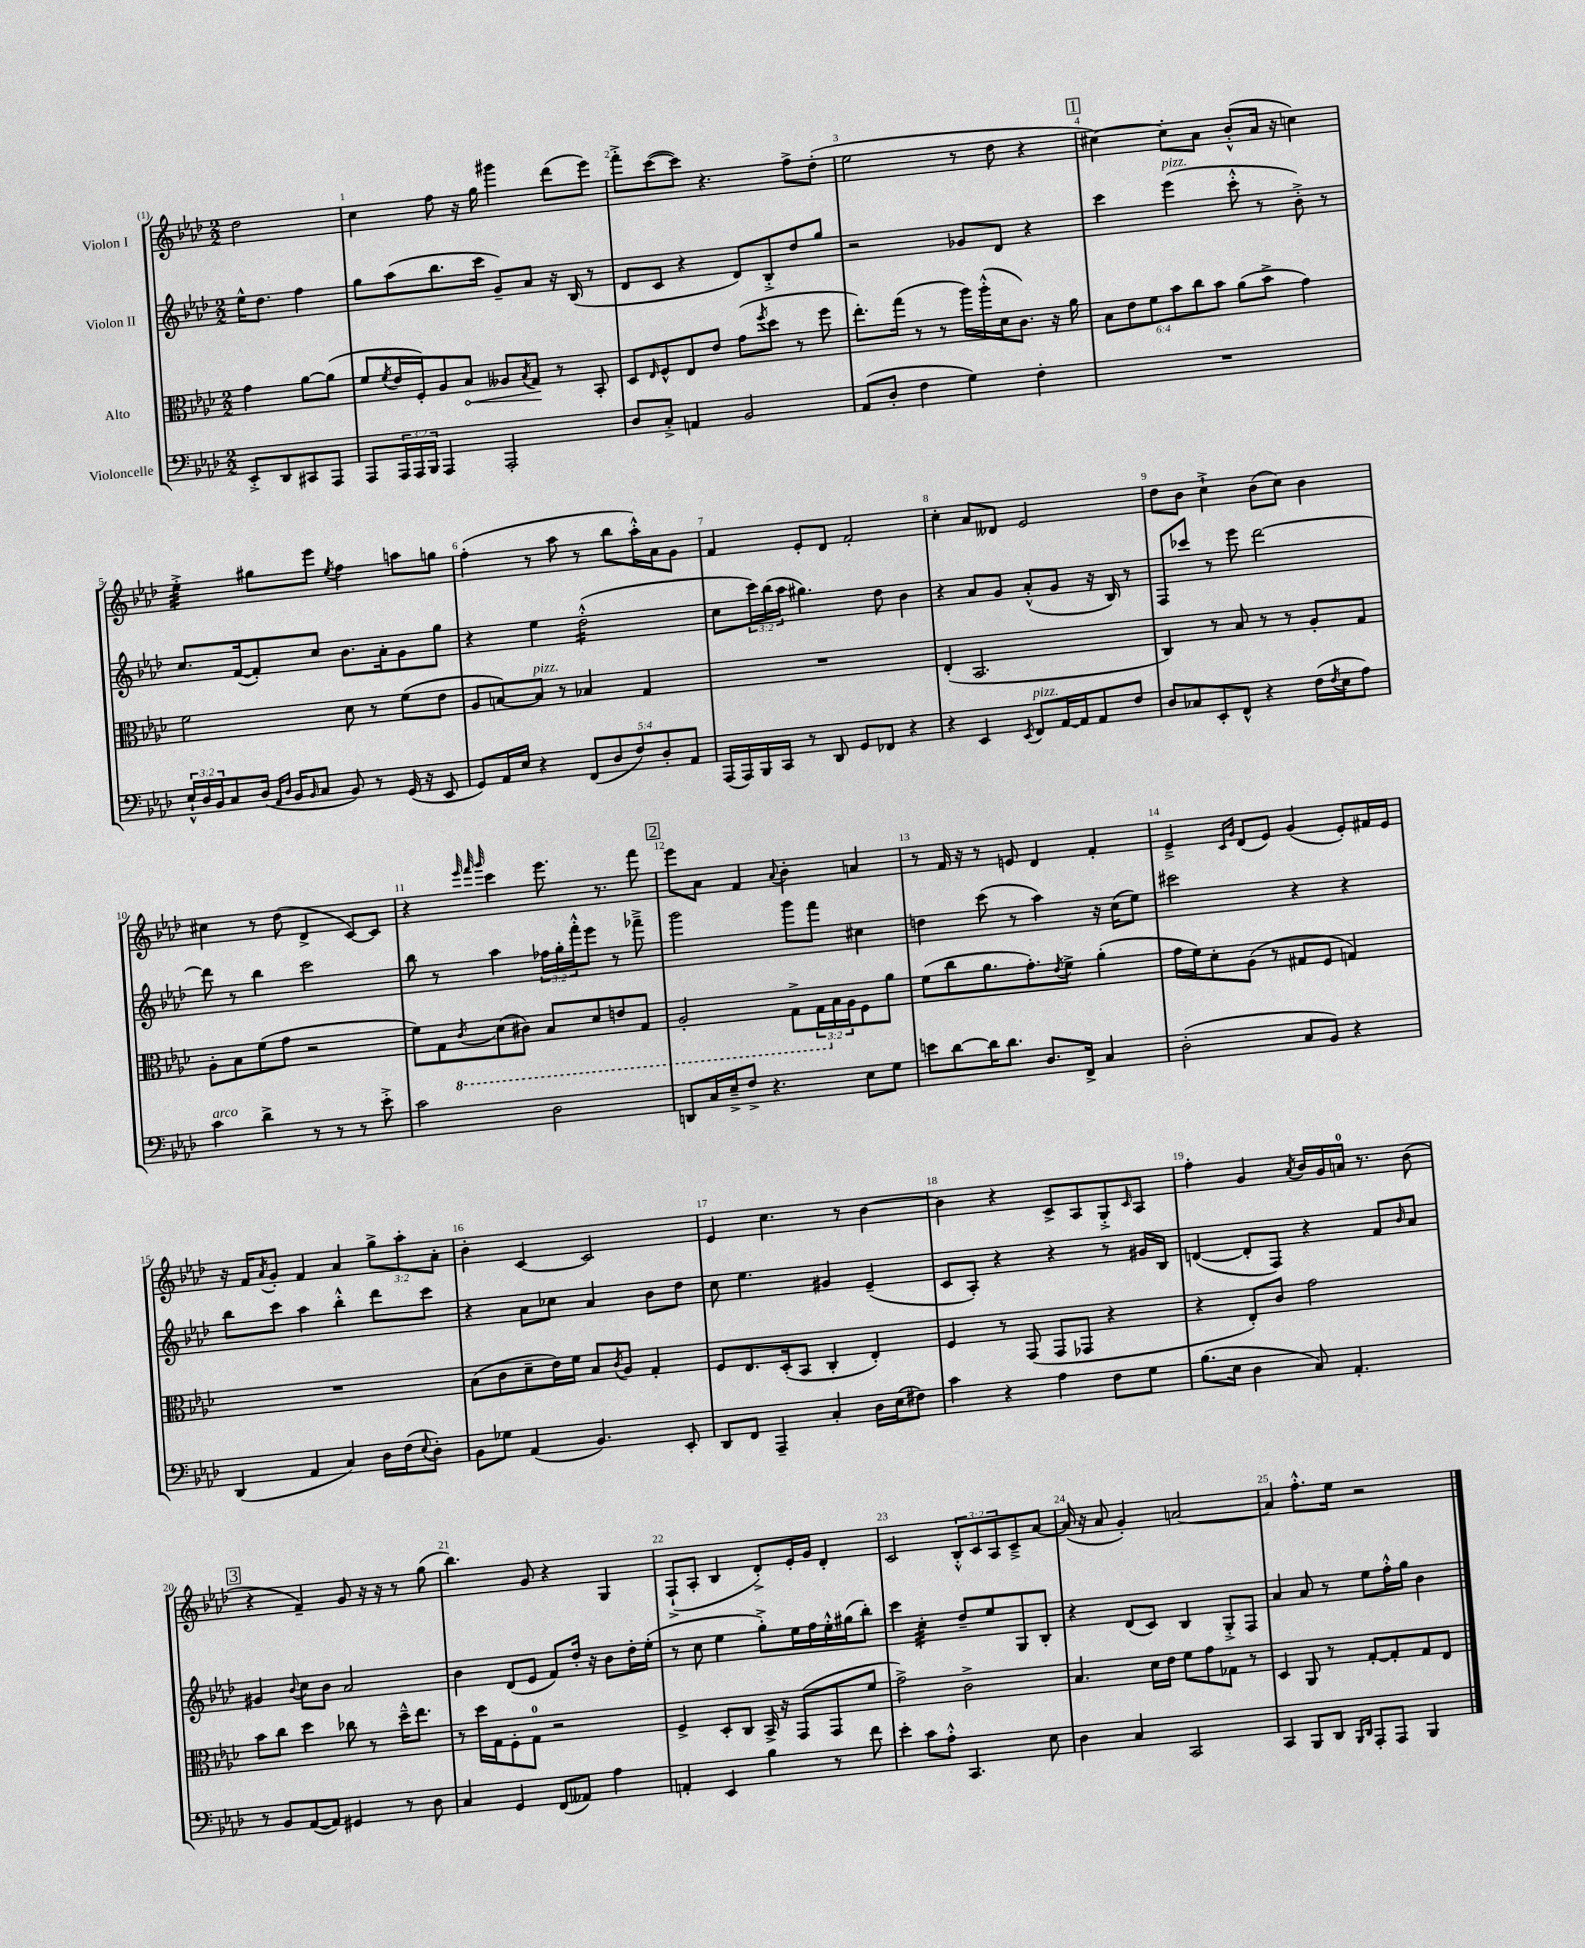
<<
\new StaffGroup <<
\new Staff = "s0" \with { instrumentName = "Violon I" } {
    \clef treble \key aes \major \numericTimeSignature \time 2/2 \override Staff.TupletNumber.text = #tuplet-number::calc-fraction-text \partial 2
    des''2 |
    c''4 f''8 r16 g''16 gis'''4 des'''8( ees'''8) |
    f'''8-.-> c'''8~( c'''8) r4. f''8-> des''8-.( |
    ees''2 r8 des''8 r4 |
    \mark \markup { \box "1" } cis''4~) cis''8-. aes'8 bes'8-.-^( aes'16 r16 c''4) |
    ees''4:32-.-> gis''8 ees'''8 \acciaccatura { ees''8 } f''4 a''8 g''8 |
    f''4-.( r8 aes''8 r8 bes''8 aes''16-.-^) aes'16 g'8 |
    f'4 ees'8-. des'8 f'2-. |
    c''4-. aes'8 deses'8 ees'2 |
    des''8 bes'8 c''4-!-> bes'8( c''8) bes'4 |
    cis''4 r8 des''8( des'4-> c'8~) c'8 |
    r4 \grace { ees'''32 f'''32 g'''32 } c'''4 ees'''8. r8. f'''8 |
    \mark \markup { \box "2" } ees'''8 aes'8 f'4 \appoggiatura { aes'8 } bes'4-. a'4 |
    r8 f'16 r16 r8 e'8 des'4 f'4-. |
    ees'4---> \grace { c'16 g'16 } des'8( ees'8) g'4( ees'8-.) fis'16 ees'16 |
    r16 f'16 \acciaccatura { aes'8 } g'8-. f'4 aes'4 \tuplet 3/2 { g''8-> aes''8-. aes'8-. } |
    bes'4-. c'4~ c'2 |
    ees'4 c''4. r8 bes'4~ |
    bes'4 r4 c'8-> aes8 g8-.-> \grace { c'16 } aes8 |
    f''4-. g'4 \acciaccatura { aes'8 } bes'16 g'16 a'16-0 r8. bes'8( |
    \mark \markup { \box "3" } r4 f'4--) g'8 r16 r16 r8 g''8( |
    bes''4.) g'8 r4 g4 |
    f8-!->( aes8-. bes4 des'8-.->) ees'16-. g'16 des'4-. |
    c'2 \tuplet 3/2 { bes8-.-^ c'8 aes8 } c'8---> aes'8~ |
    aes'16( r16 aes'8 g'4-.) a'2~ |
    a'4 f''8.-.-^ ees''16 r2 \bar "|." |
}
\new Staff = "s1" \with { instrumentName = "Violon II" } {
    \clef treble \key aes \major \numericTimeSignature \time 2/2 \override Staff.TupletNumber.text = #tuplet-number::calc-fraction-text \partial 2
    ees''16-^ des''8. f''4 |
    g''8 aes''8( bes''8. c'''16 g'8--) aes'8 r16 bes16( r8 |
    des'8 c'8 r4 des'8) bes8-.-> des''8 g''8 |
    r2 ges'8 des'8 r4 |
    \mark \markup { \box "1" } c'''4 ees'''4^\markup { \italic "pizz." }( c'''8-.-^ r8 bes'8-.->) r8 |
    c''8. f'16~( f'8-.) c''8 bes'8. aes'16-. g'8 g''8 |
    r4 ees''4 des''2:16-.-^( |
    c''8 \tuplet 3/2 { c'''16) bes''16( aes''16 } gis''4.) des''8 bes'4 |
    r4 aes'8 g'8 aes'8-.-^( g'8 r16 bes16) r8 |
    f8 ces'''8 r8 ees'''8 des'''2~ |
    des'''8 r8 bes''4 c'''2 |
    bes''8 r8 aes''4 \tuplet 3/2 { fes''16 g''16-. f'''16-.-^ } ees'''8 r8 fes'''8---> |
    \mark \markup { \box "2" } g'''2 g'''8 f'''8 cis''4 |
    d''4 c'''8( r8 aes''4) r16 c''16( ees''8) |
    cis'''2 r4 r4 |
    bes''8 c'''8 aes''4 bes''4-.-^ des'''8 c'''8 |
    r4 aes'8 ces''8 aes'4 bes'8 des''8 |
    c''8 ees''4. gis'4 ees'4--( |
    c'8 aes8-.) r4 r4 r8 gis'16 bes16 |
    d'4~( d'8-. f8) r4 f'8 \grace { bes'16 } aes'8 |
    \mark \markup { \box "3" } gis'4 \appoggiatura { bes'8 } c''8 bes'8 aes'2 |
    bes'4 des'8( ees'8 f'8) des''16-. r16 bes'8 des''16-. ees''16-.( |
    r8 c''8 ees''4 g''8-.->) ees''16 f''16 ees''16-.-^ gis''16( bes''8-.) |
    c'''4 c''4:32-. des''8-- ees''8 g8 bes8-. |
    r4 des'8( c'8) bes4 g8-.-> f8 |
    aes'4 aes'8 r8 ees''8 f''16-.-^ g''16 bes'4 \bar "|." |
}
\new Staff = "s2" \with { instrumentName = "Alto" } {
    \clef alto \key aes \major \numericTimeSignature \time 2/2 \override Staff.TupletNumber.text = #tuplet-number::calc-fraction-text \partial 2
    g'4 aes'8~ aes'8( |
    f'8 \acciaccatura { f'8 } ees'16 f16-.) aes8 \once \override Hairpin.circled-tip = ##t bes8\< aeses8 \acciaccatura { bes8 } g8\! r8 bes,8-. |
    des8 \grace { ees16 } f8-^ ees8 ees'8 g'8( \acciaccatura { f''8 } des''8 r8 f''8 |
    ees''8.-.) g''16( r8 r8 aes''16) aes''16-.-^( des'16 c'8.) r16 aes'16 |
    \mark \markup { \box "1" } \tuplet 6/4 { bes8 ees'8 f'8 bes'8 c''8 bes'8 } aes'8( bes'8-> g'4) |
    f'2 des'8 r8 f'8( ees'8 |
    aes8 b8~) b8^\markup { \italic "pizz." } r8 bes4 g4 |
    R1 |
    ees4-.( bes,2. |
    c4) r8 bes8 r8 r8 aes8-. g8 |
    aes8-. bes8 f'8( g'8 r2 |
    f'8) g8 \ottava #-1 \acciaccatura { c8 } des8( cis8) bes,8 des8 e8 g,8 |
    \mark \markup { \box "2" } aes,2-. g,8-> \tuplet 3/2 { g,16 \ottava #0 bes16 aes16 } f8 aes'8 |
    f'8( c''8 aes'8. g'8.-.) \acciaccatura { ees'8 } f'8-> aes'4-.( |
    g'16 f'16) des'8-. aes8( r8 gis8 f8 g4) |
    R1 |
    bes8( c'8 des'8-- ees'16) f'16 bes8 \acciaccatura { c'8 } aes8 g4-. |
    f8 ees8. des16-.( bes,8 c4-. ees4-.) |
    f4 r8 g,8( g,8 ges,8 r4 |
    r4 ees8-.) c'8 g'2 |
    \mark \markup { \box "3" } bes'8 c''8 des''4 ces''8 r8 des''16---^ ees''8. |
    r8 des''16 g16 f8-. g8-0 r2 |
    f4-> des8-. c8 bes,16-> r16 g,8( g,8 f'8 |
    g'2->) c'2-> |
    bes4. des'16 ees'16 f'8 g'8 ges8 r8 |
    des4 aes,8 r8 g8~-. g8-. g8 ees8 \bar "|." |
}
\new Staff = "s3" \with { instrumentName = "Violoncelle" } {
    \clef bass \key aes \major \numericTimeSignature \time 2/2 \override Staff.TupletNumber.text = #tuplet-number::calc-fraction-text \partial 2
    ees,8-.-> des,8 cis,8 aes,,8 |
    aes,,8 \tuplet 3/2 { aes,,16 aes,,16 bes,,16 } aes,,4 aes,,2-. |
    des8 c8-.-> a,4 bes,2 |
    aes,8( des8-. f4 g4) f4-. |
    \mark \markup { \box "1" } R1 |
    \tuplet 3/2 { ees16-!-^ des16 bes,16 } c8 des16( \grace { aes,16 des16 } bes,16 \grace { bes,16 } c8 bes,8) r8 g,16( r16 ees,8 |
    g,8) aes,16 ees16 r4 \tuplet 5/4 { f,8( des8 f8) des8-. aes,8 } |
    aes,,16( aes,,16) bes,,16 c,16 r8 des,8 g,8 fes,8 r4 |
    r4 ees,4 \acciaccatura { ees,8 } f,8^\markup { \italic "pizz." } aes,16~ aes,16 aes,8 f8 |
    des8 ces8 ees,8-. f,8-^ r4 f16( \acciaccatura { f8 } ees16 aes8) |
    c'4^\markup { \italic "arco" } des'4-> r8 r8 r8 ees'8-.-> |
    c'2 des2 |
    \mark \markup { \box "2" } d,8 c16 ees16---> f8-> r4. ees8 g8 |
    e'8 des'8~ des'16 des'8. des8. f,16-> c4 |
    des2-.( c8 bes,8) r4 |
    des,4( aes,4 c4) des16 f16( \appoggiatura { ees8 } des8-.) |
    bes,8 ges8 aes,4( bes,4.) ees,8-. |
    des,8 f,8 aes,,4-- c4-. des16 ees16( fis8) |
    c'4 r4 aes4 f8 g8 |
    bes8.( ees16 des4 c8) aes,4.-. |
    \mark \markup { \box "3" } r8 bes,8 aes,8~( aes,8) gis,4 r8 des8 |
    c4 g,4 f,8( aeses,8) aes4 |
    a,4-. ees,4 bes4 r8 f'8 |
    ees'4-. c'8 aes8-.-^ c,4. ees8 |
    des4 c4 c,2 |
    c,4 bes,,8 des,8 \grace { bes,,16 des,16 } aes,,8-. aes,,8 bes,,4 \bar "|." |
}
>>
>>
\layout { \context { \Score \override BarNumber.break-visibility = ##(#f #t #t) barNumberVisibility = #all-bar-numbers-visible } }
